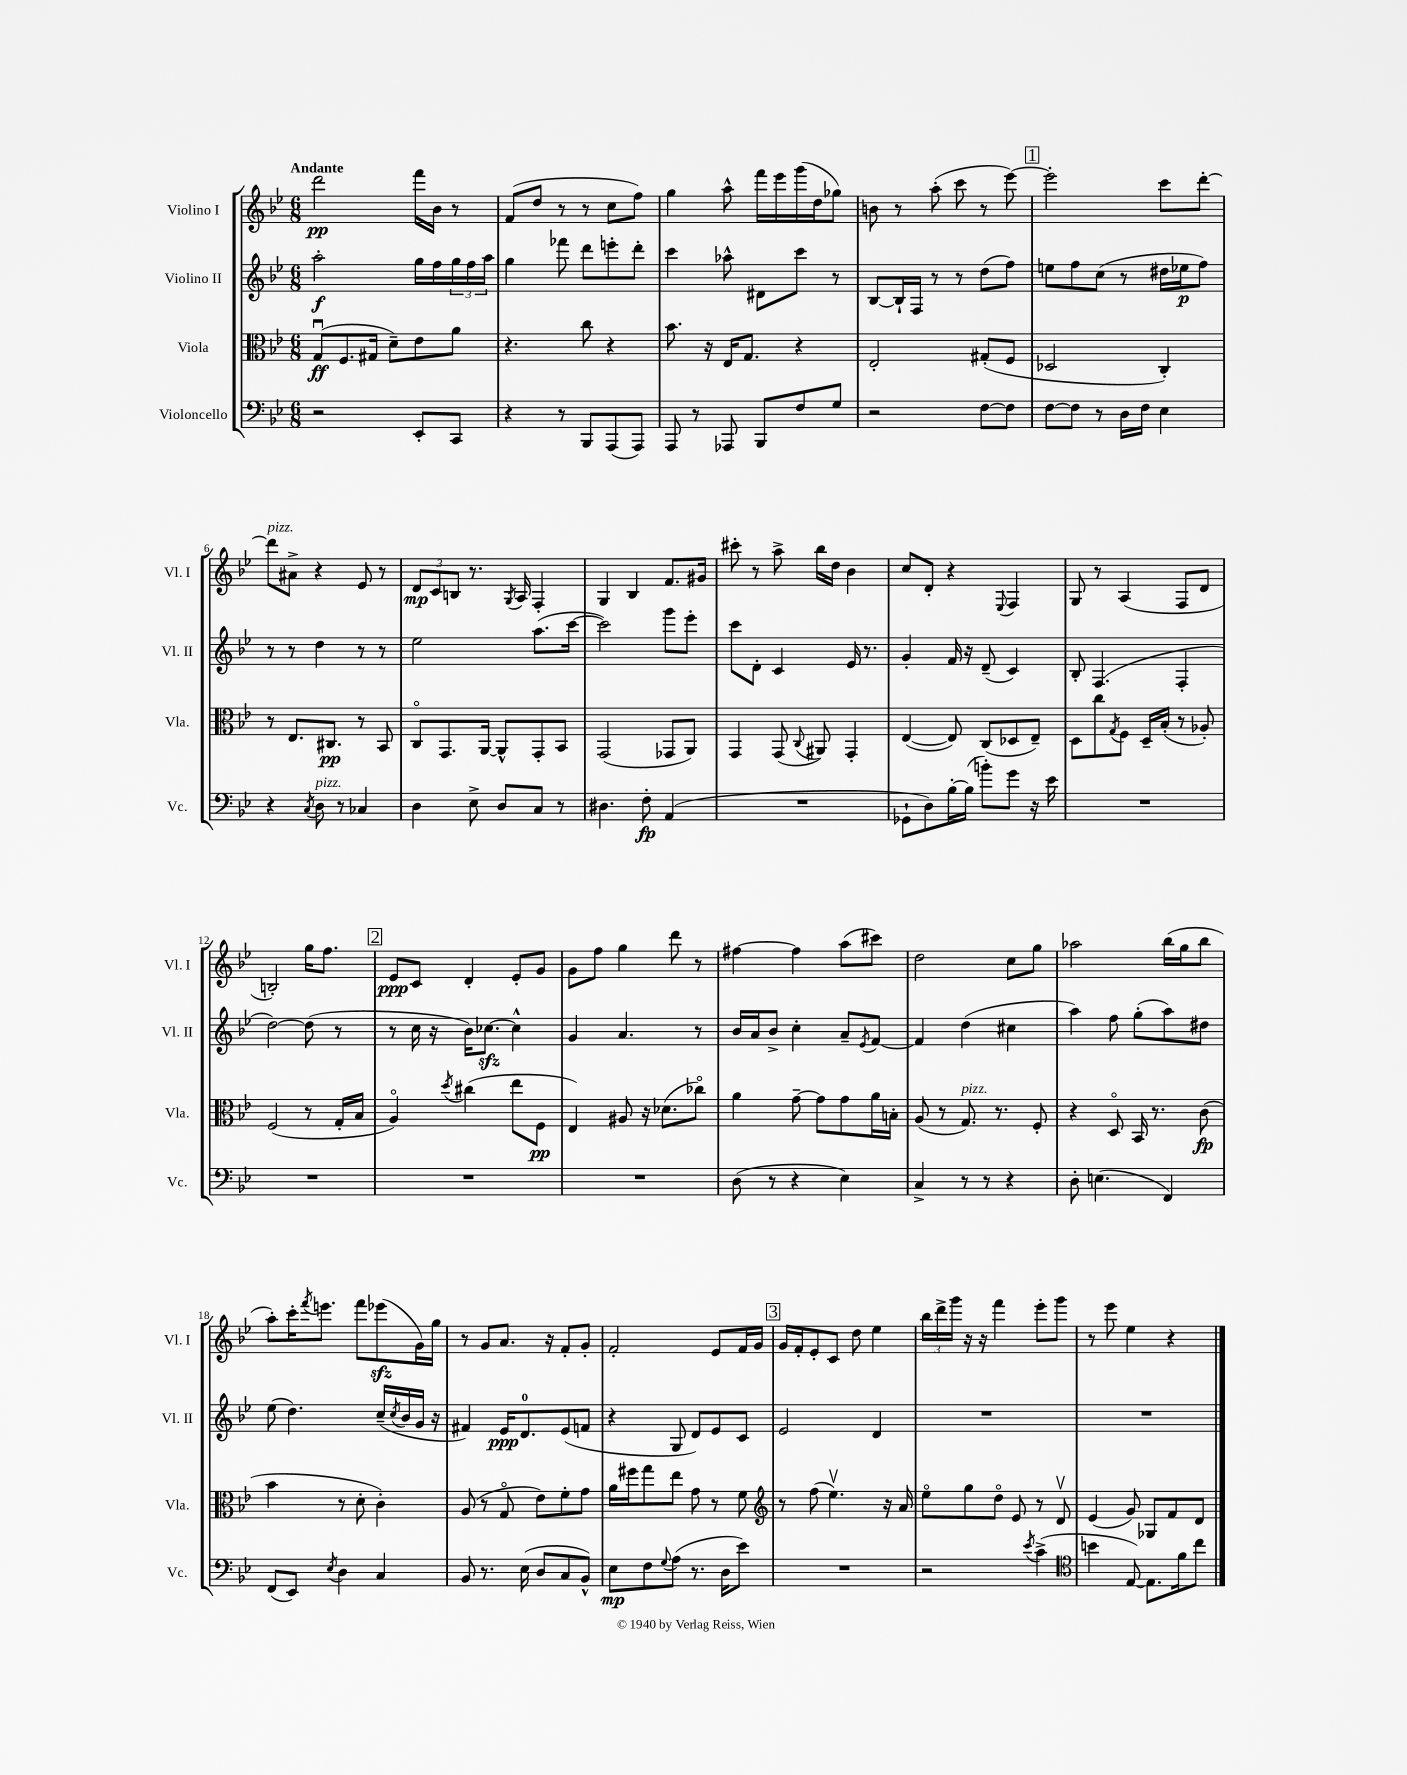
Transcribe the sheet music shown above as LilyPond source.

<<
\new StaffGroup <<
\new Staff = "s0" \with { instrumentName = "Violino I" shortInstrumentName = "Vl. I" } {
    \clef treble \key bes \major \numericTimeSignature \time 6/8 \tempo "Andante"
    d'''2\pp f'''16 bes'16 r8 |
    f'8( d''8 r8 r8 c''8 f''8) |
    g''4 a''8-^ f'''16 ees'''16 g'''16( d''16 ges''8) |
    b'8 r8 a''8-.( c'''8 r8 ees'''8~) |
    \mark \markup { \box "1" } ees'''2-. c'''8 d'''8~-. |
    d'''8^\markup { \italic "pizz." } ais'8-> r4 ees'8 r8 |
    \tuplet 3/2 { d'8\mp c'8 b8 } r8. \acciaccatura { g8 } a16 f4-. |
    g4 bes4 f'8. gis'16 |
    cis'''8-. r8 a''8-> bes''16 d''16 bes'4 |
    c''8 d'8-. r4 \appoggiatura { ees8 } f4 |
    g8 r8 a4( f8 d'8 |
    b2-.) g''16 f''8. |
    \mark \markup { \box "2" } ees'8\ppp c'8 d'4-. ees'8-. g'8 |
    g'8 f''8 g''4 d'''8 r8 |
    fis''4~ fis''4 a''8( cis'''8) |
    d''2 c''8 g''8 |
    aes''2 bes''16( g''16 bes''8 |
    a''8-.) c'''16-. \acciaccatura { f'''8 } e'''8. f'''8 ees'''8\sfz( g'16) g''16 |
    r8 g'8 a'8. r16 f'8-. g'8-. |
    f'2-. ees'8 f'16 g'16 |
    \mark \markup { \box "3" } g'16 f'16-. ees'8-. c'8 d''8 ees''4 |
    \tuplet 3/2 { bes''16 d'''16-> g'''16 } r16 r16 f'''4 ees'''8-. g'''8 |
    r8 ees'''8 ees''4 r4 \bar "|." |
}
\new Staff = "s1" \with { instrumentName = "Violino II" shortInstrumentName = "Vl. II" } {
    \clef treble \key bes \major \numericTimeSignature \time 6/8
    a''2-.\f g''16 f''16 \tuplet 3/2 { g''16 f''16 a''16 } |
    g''4 fes'''8 d'''8 e'''8-. d'''8-. |
    c'''4 aes''8-^ dis'8 c'''8 r8 |
    bes8~ bes16-! f16 r8 r8 d''8( f''8) |
    \mark \markup { \box "1" } e''8 f''8 c''8( r8 dis''16 ees''16\p f''8) |
    r8 r8 d''4 r8 r8 |
    ees''2 a''8.( c'''16~ |
    c'''2) g'''8 ees'''8-. |
    c'''8 d'8-. c'4 ees'16 r8. |
    g'4-. f'16 r16 d'8--( c'4) |
    bes8-. f4.( f4-. |
    d''2~) d''8( r8 |
    \mark \markup { \box "2" } r8 c''16 r16 bes'16) ces''8.~\sfz ces''4-^ |
    g'4 a'4. r8 |
    bes'16 a'16 bes'8-> c''4-. a'8-- \acciaccatura { ees'8 } f'8~ |
    f'4 d''4( cis''4 |
    a''4) f''8 g''8-.( a''8) dis''8 |
    ees''8( d''4.) c''16--( \acciaccatura { c''8 } bes'16 g'16 r16 |
    fis'4) ees'16\ppp d'8.-0 ees'8( f'8 |
    r4 g8 d'8) ees'8 c'8 |
    \mark \markup { \box "3" } ees'2 d'4 |
    R2. |
    R2. \bar "|." |
}
\new Staff = "s2" \with { instrumentName = "Viola" shortInstrumentName = "Vla." } {
    \clef alto \key bes \major \numericTimeSignature \time 6/8
    g8\downbow\ff( f8. gis16 d'8--) ees'8 a'8 |
    r4. c''8 r4 |
    bes'8. r16 ees16 g8. r4 |
    ees2-. gis8-.( f8 |
    \mark \markup { \box "1" } des2 c4-.) |
    r8 ees8. cis8.\pp r8 bes,8 |
    c8\flageolet g,8. a,16~ a,8-^ g,8-. bes,8 |
    g,2( ges,8 a,8) |
    g,4 g,8( \appoggiatura { c8 } ais,8) g,4-. |
    ees4~( ees8) c8( des8 ees8--) |
    d8 c''8 \acciaccatura { g8 } f8 d16-- bes16-.( r8 aes8-.) |
    f2( r8 g16-. bes16 |
    \mark \markup { \box "2" } a4\flageolet) \acciaccatura { d''8 } cis''4( ees''8 f8\pp |
    ees4) ais8 r16 des'8.( ces''8\flageolet) |
    a'4 g'8~-- g'8 g'8 a'16 b16-. |
    a8( r8 g8.^\markup { \italic "pizz." }) r8. f8-. |
    r4 d8\flageolet bes,16 r8. c'8\fp( |
    bes'4 r8 d'8-. c'4-.) |
    a8( r8 g8\flageolet ees'8) f'8-. g'8 |
    a'16 fis''16 g''8 ees''8 g'8 r8 f'8 |
    \mark \markup { \box "3" } \clef treble r8 f''8( ees''4.\upbow) r16 a'16 |
    ees''8\flageolet g''8 d''8\flageolet ees'8 r8 d'8\upbow |
    ees'4( g'8) ges8 f'8 d'8 \bar "|." |
}
\new Staff = "s3" \with { instrumentName = "Violoncello" shortInstrumentName = "Vc." } {
    \clef bass \key bes \major \numericTimeSignature \time 6/8
    r2 ees,8-. c,8 |
    r4 r8 bes,,8 a,,8( a,,8) |
    a,,8 r8 aes,,8 bes,,8 f8 g8 |
    r2 f8~ f8 |
    \mark \markup { \box "1" } f8~ f8 r8 d16 f16 ees4 |
    r4 \acciaccatura { c8 } d8^\markup { \italic "pizz." } r8 ces4 |
    d4 ees8-> d8 c8 r8 |
    dis4. f8-.\fp a,4( |
    R2. |
    ges,8-! d8) bes16~-. bes16( b'8-.) g'8 r16 ees'16 |
    R2. |
    R2. |
    \mark \markup { \box "2" } R2. |
    R2. |
    d8( r8 r4 ees4) |
    c4-> r8 r8 r4 |
    d8-. e4.( f,4) |
    f,8( ees,8) \acciaccatura { ees8 } d4 c4 |
    bes,8 r8. ees16( d8 c8 bes,8-^) |
    ees8\mp f8 \appoggiatura { g8 } a8( r8. d16 ees'8) |
    \mark \markup { \box "3" } R2. |
    r2 \acciaccatura { ees'8 } c'4->( |
    \clef tenor b'4 ees8~) ees8. f'16 c''8 \bar "|." |
}
>>
>>
